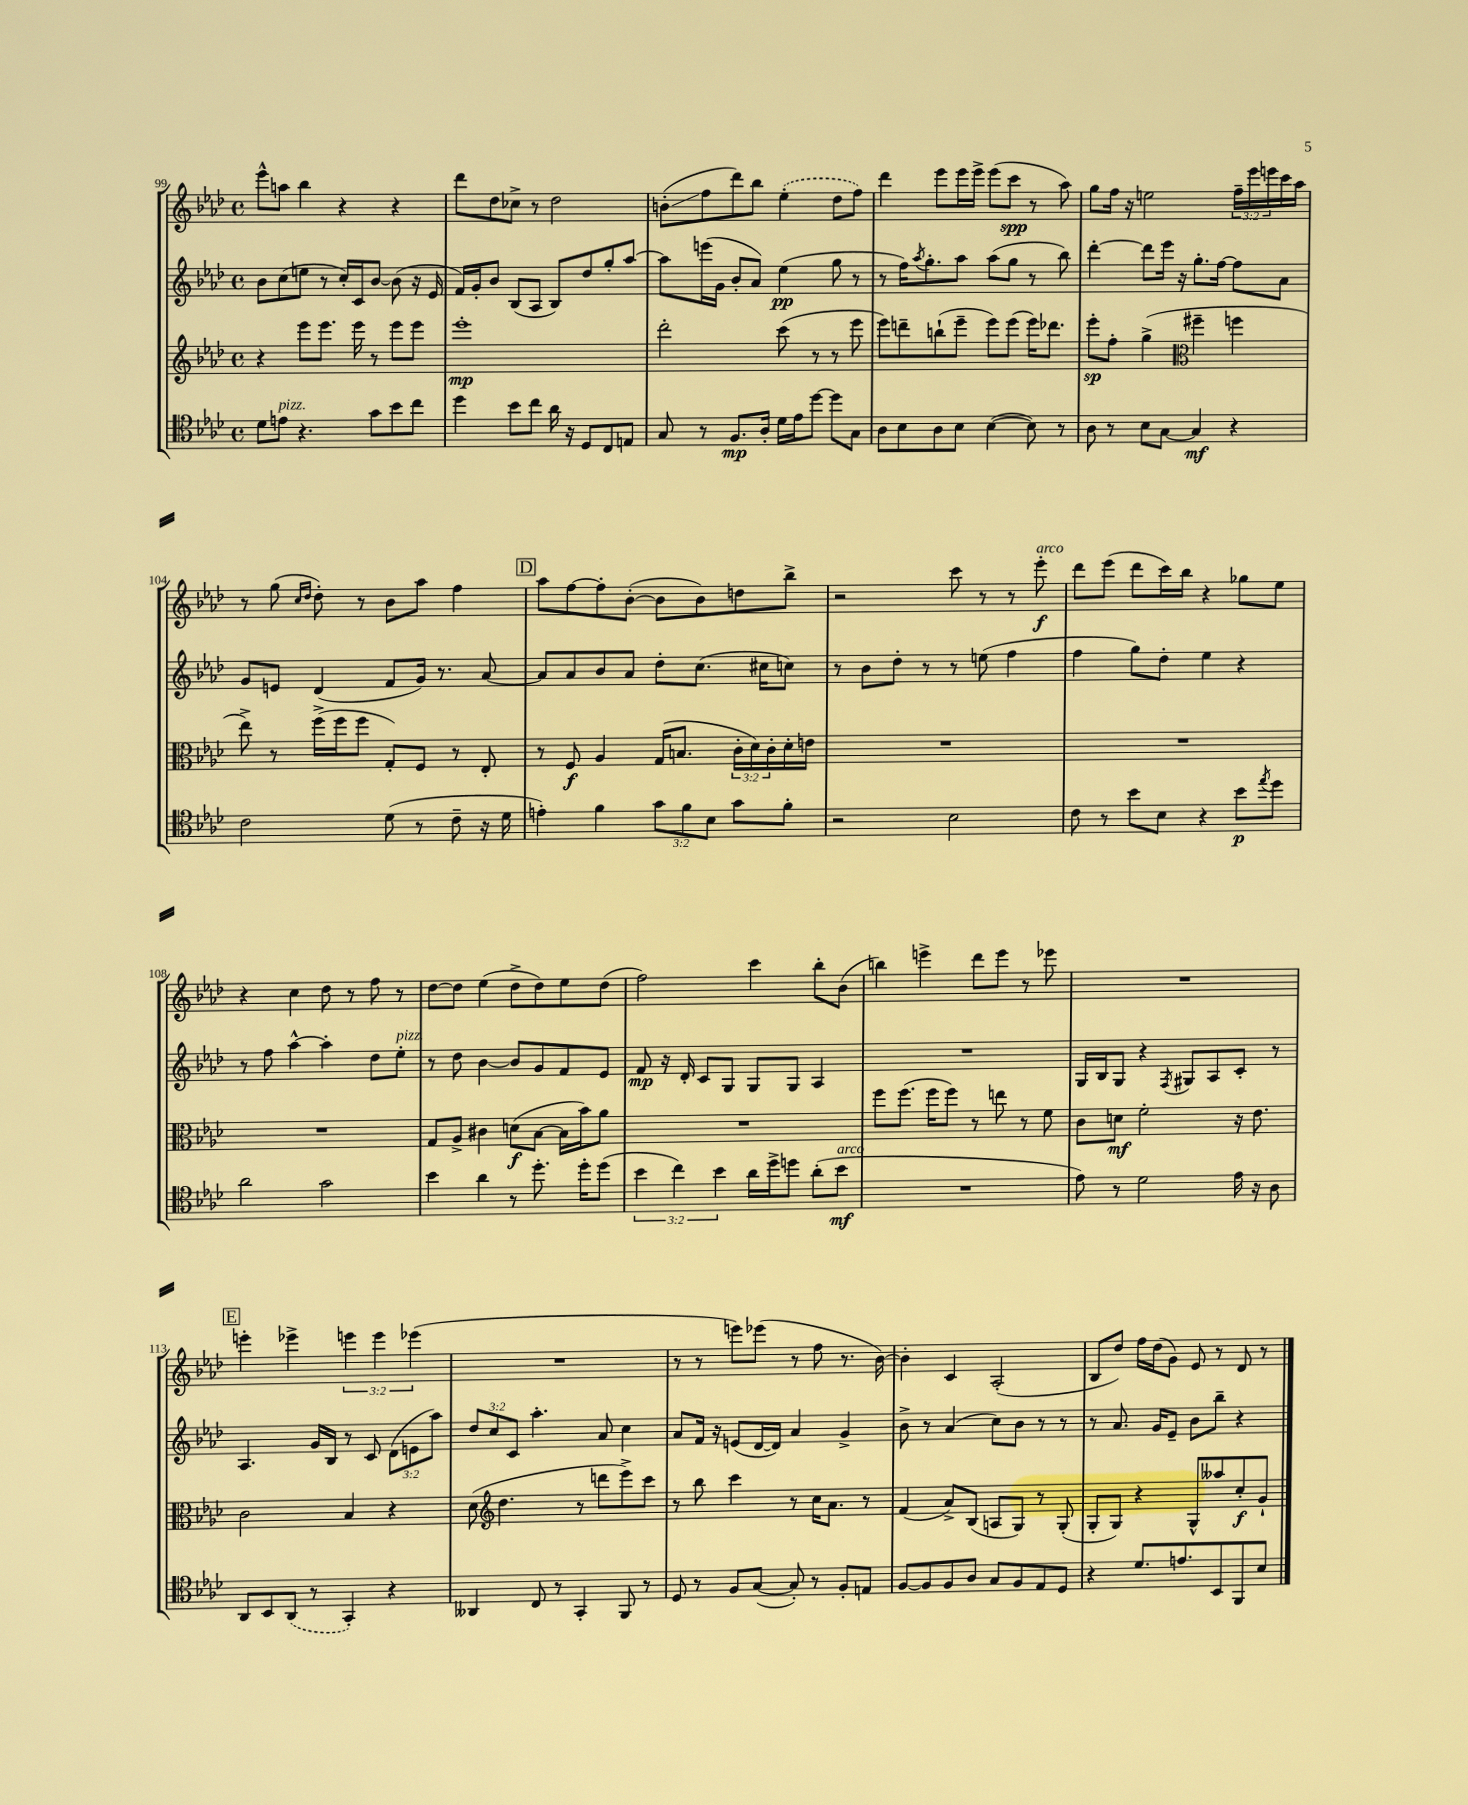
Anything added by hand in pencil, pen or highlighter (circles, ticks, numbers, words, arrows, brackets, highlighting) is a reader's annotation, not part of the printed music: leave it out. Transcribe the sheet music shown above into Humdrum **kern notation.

**kern	**kern	**kern	**kern
*staff4	*staff3	*staff2	*staff1
*clefC4	*clefG2	*clefG2	*clefG2
*k[b-e-a-d-]	*k[b-e-a-d-]	*k[b-e-a-d-]	*k[b-e-a-d-]
*M4/4	*M4/4	*M4/4	*M4/4
*met(c)	*met(c)	*met(c)	*met(c)
8d-	4r	8b-	8eee-^^
8e	.	(8cc	8aa
4.r	8eee-	8ee	4bb-
.	8.eee-	8r	.
.	.	16cc')	4r
.	16eee-	16c	.
8g	8r	[8b-	.
8b-	8eee-	(8b-]	4r
8cc	8eee-	16r	.
.	.	16e-	.
=	=	=	=
4dd-	1eee-'	16f)	8ddd-
.	.	16g'	.
.	.	8b-	8dd-
8b-	.	(8B-	8cc-^
8cc	.	8A-	8r
16a-	.	8B-)	2dd-
16r	.	.	.
8D-	.	8dd-	.
8C	.	8gg'	.
8E	.	[8aa-	.
=	=	=	=
8G	2ddd-'	8aa-]	(8b'
8r	.	(16eee	8ff
.	.	16g	.
8.F	.	8b-'	8ddd-)
.	.	8a-)	8bb-
16A-'	.	.	.
16d-	(8ccc	(4ee-	(4ee-'
16e-	.	.	.
[8dd-	8r	.	.
8dd-]	8r	8gg	8dd-
8G	8eee-	8r	8ff)
=	=	=	=
8A-	8eee-)	8r	4ddd-
8B-	8ddd~	16ff)	.
.	.	8qaa-	.
.	.	8.gg'	.
8A-	(8bb`	.	8eee-
8B-	8eee-~	8aa-	16eee-
.	.	.	16eee-^
([4B-	8eee-)	(8aa-	(8eee-
.	(8eee-	8gg	8ccc
8B-])	16eee-)	8r	8r
.	8.ddd-	.	.
8r	.	8bb-)	8aa-)
=	=	=	=
8A-	8eee-'	[4ddd-'	8gg
8r	8ff'	.	16ff
.	.	.	16r
8B-	(4gg^	8ddd-]	2ee
[8G	.	16eee-	.
.	.	16r	.
*	*clefC3	*	*
4G]	4ff#~	8.gg'	.
.	.	[16ff	.
4r	4ff	8ff]	24ff~
.	.	.	24eee-
.	.	.	24eee
.	.	8a-	16ccc
.	.	.	16aa-
=	=	=	=
2c	8ee-^)	8g	8r
.	8r	8e	(8gg
.	.	.	16qqcc
.	.	.	16qqdd-
.	(16ff^	(4d-	8dd-')
.	16ff	.	.
.	8ff	.	8r
(8d-	8G')	8f	8b-
8r	8F	16g)	8aa-
.	.	8.r	.
8c~	8r	.	4ff
16r	8E-'	[8a-	.
16d-	.	.	.
=	=	=	=
4e')	8r	8a-]	8aa-
.	8F	8a-	[8ff
4f	4A-	8b-	8ff']
.	.	8a-	([8b-'
12g	(16G	8dd-'	8b-]
.	8.B	.	.
12f	.	.	.
.	.	(8.cc	8b-)
12B-	.	.	.
8g	24c'	.	8dd
.	24d-)	.	.
.	.	16cc#	.
.	24c'	.	.
8f'	16d-'	8cc)	8bb-^
.	16e	.	.
=	=	=	=
2r	1r	8r	2r
.	.	8b-	.
.	.	8dd-'	.
.	.	8r	.
2B-	.	8r	8ccc
.	.	(8ee	8r
.	.	4ff	8r
.	.	.	8eee-'
=	=	=	=
8c	1r	4ff	8ddd-
8r	.	.	(8eee-
8b-	.	8gg)	8ddd-
8B-	.	8dd-'	16ccc)
.	.	.	16bb-
4r	.	4ee-	4r
8b-	.	4r	8gg-
8qee-	.	.	.
8dd-	.	.	8ee-
=	=	=	=
2a-	1r	8r	4r
.	.	8ff	.
.	.	[4aa-^^	4cc
2g	.	4aa-']	8dd-
.	.	.	8r
.	.	8dd-	8ff
.	.	8ee-'	8r
=	=	=	=
4b-	8G	8r	[8dd-
.	8A-^	8dd-	8dd-]
4a-	4c#	[4b-	(4ee-
8r	(8d	8b-]	8dd-^
8.dd-'	[8B-	8g	8dd-)
.	16B-]	8f	8ee-
16dd-'	16b-)	.	.
(8dd-	8a-	8e-	(8dd-
=	=	=	=
6b-	1r	8f	2ff)
.	.	16r	.
6cc)	.	.	.
.	.	16d-'	.
.	.	8c	.
6b-	.	.	.
.	.	8G	.
16a-	.	8G	4ccc
16dd-^	.	.	.
8dd	.	8G	.
(8a-'	.	4A-	8bb-'
8b-	.	.	(8b-
=	=	=	=
1r	8ff	1r	4bb)
.	(8.ff	.	.
.	.	.	4eee^
.	16ff	.	.
.	8ff)	.	.
.	8r	.	8ddd-
.	8ee	.	8eee
.	8r	.	8r
.	8f	.	8eee-
=	=	=	=
8e-)	8c	16G	1r
.	.	16B-	.
8r	8d	8G	.
2d-	2f'	4r	.
.	.	8qF	.
.	.	8G#	.
.	.	8A-	.
16e-	16r	8c'	.
16r	8.e-	.	.
8A-	.	8r	.
=	=	=	=
8AA-	2c	4.A-	4eee'
8BB-	.	.	.
(8AA-	.	.	4eee-^
8r	.	16g	.
.	.	16B-	.
4GG')	4B-	8r	6eee
.	.	8c	.
.	.	.	6eee
4r	4r	(12d-	.
.	.	12e	(6eee-
.	.	12aa-)	.
=	=	=	=
4AA--	(8d-	12dd-	1r
.	.	12cc	.
*	*clefG2	*	*
.	4.dd-	.	.
.	.	12c	.
8C	.	4.aa-'	.
8r	.	.	.
4GG'	8r	.	.
.	8ddd	8a-	.
8FF	8eee-^)	4cc	.
8r	8ccc	.	.
=	=	=	=
8D-	8r	8a-	8r
8r	8bb-	16f	8r
.	.	16r	.
8F	4ccc	(8e	8eee)
([8G	.	[16d-	(8eee-
.	.	16d-])	.
8G'])	8r	4a-	8r
8r	16cc	.	8ff
.	8.a-	.	.
8F'	.	4g^	8.r
8E	8r	.	.
.	.	.	[16b-)
=	=	=	=
[8F	(4f	8b-^	4b-']
8F]	.	8r	.
8F	8a-^)	(4a-	4c
8A-	(8B-	.	.
8G	8A	8cc)	(2A-'
8F	8G)	8b-	.
8E-	8r	8r	.
8D-	(8G'	8r	.
=	=	=	=
4r	8G'	8r	8B-
.	8G)	8.a-	8dd-)
8.d-	4r	.	16ff
.	.	16g	(16dd-
.	.	8e-~	8g)
8.e	.	.	.
.	8G^^	8b-	8e-
8BB-	8aa--	8bb-~	8r
8FF	8cc'	4r	8d-
8B-	8g`	.	8r
==	==	==	==
*-	*-	*-	*-
